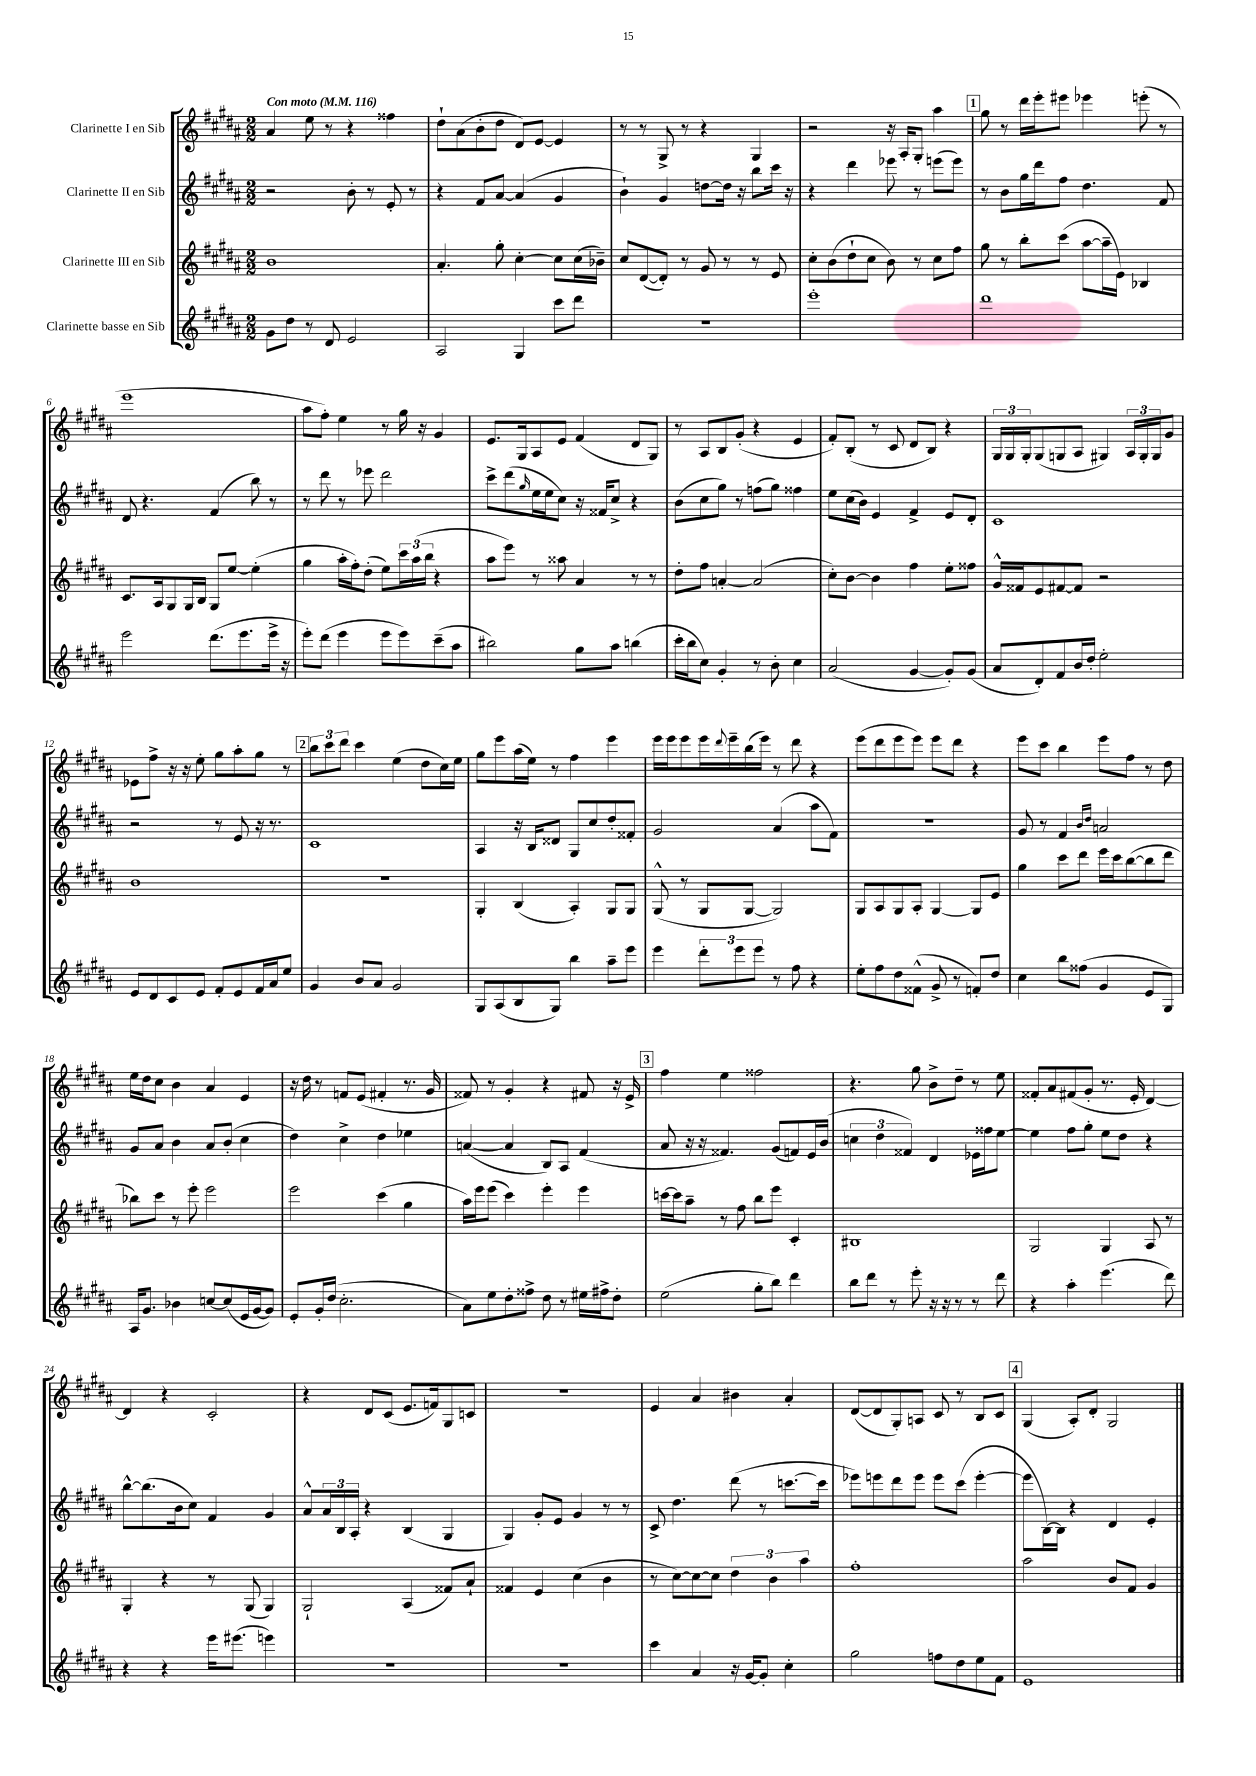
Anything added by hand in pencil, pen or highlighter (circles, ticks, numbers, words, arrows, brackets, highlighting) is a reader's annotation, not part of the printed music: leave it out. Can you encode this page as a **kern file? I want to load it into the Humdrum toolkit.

**kern	**kern	**kern	**kern
*part4	*part3	*part2	*part1
*staff4	*staff3	*staff2	*staff1
*I"Clarinette basse en Sib	*I"Clarinette III en Sib	*I"Clarinette II en Sib	*I"Clarinette I en Sib
*clefG2	*clefG2	*clefG2	*clefG2
*k[f#c#g#d#a#]	*k[f#c#g#d#a#]	*k[f#c#g#d#a#]	*k[f#c#g#d#a#]
*M2/2	*M2/2	*M2/2	*M2/2
*MM116	*MM116	*MM116	*MM116
=1	=1	=1	=1
!	!	!	!LO:TX:a:B:t=Con moto
8g#\L	1b	2r	4a#/
8dd#\J	.	.	.
8r	.	.	8ee\
8d#/	.	.	8r
2e/	.	8b'\	4r
.	.	8r	.
.	.	8e'/	4ff##X\
.	.	8r	.
=2	=2	=2	=2
2A#/	4.a#'/	4r	8dd#`\L
.	.	.	(8a#\
.	.	8f#/L	8b'\
.	8gg#'\	[8a#/J	8dd#\J
4G#/	[4cc#'\	(4a#/]	8d#/L)
.	.	.	[8e/J
8ccc#\L	8cc#\L]	4g#/	4e/]
8ddd#\J	(16cc#\L	.	.
.	16b-X~\JJ)	.	.
=3	=3	=3	=3
1r	8cc#/L	4b`\)	8r
.	([8d#/	.	8r
.	8d#'/J])	4g#/	8G#^/
.	8r	.	8r
.	8g#/	[8ddn\L	4r
.	8r	16dd\Jk]	.
.	.	16r	.
.	8r	8bb\L	4G#/
.	8e/	16ccc#\Jk	.
.	.	16r	.
=4	=4	=4	=4
1eee'	8cc#'\L	4r	2r
.	(8b\	.	.
.	8dd#`\	4ddd#\	.
.	8cc#\J	.	.
.	8b\)	8eee-X\	16r
.	.	.	16A#'/KL
.	8r	8r	8G#'/J
.	8cc#\L	(8eeen\L	4aa#\
.	8ff#\J	8eee\J)	.
!!LO:REH:place=s1:t=1
=5	=5	=5	=5
1ddd#	8gg#\	8r	8gg#\
.	8r	8b\L	8r
.	8bb'\L	16gg#\L	16ddd#\LL
.	.	16ddd#\J	16eee'\J
.	(8ccc#\J	8ff#\J	8eee#X\J
.	[8aa#\L	4.dd#\	4eee-X\
.	16aa#~\L]	.	.
.	16e\JJ)	.	.
.	4B-X/	.	(8eeen'\
.	.	8f#/	8r
!!LO:LB:g=z
=6	=6	=6	=6
2eee\	8.c#/L	8d#/	1eee
.	.	4.r	.
.	16A#/k	.	.
.	8G#/	.	.
.	16G#/L	.	.
.	16B/JJ	.	.
(8.ddd#\L	8G#/L	(4f#/	.
.	[8ee/J	.	.
8.eee\	.	.	.
.	(4ee'\]	8bb\)	.
16eee^\Jk	.	8r	.
16r	.	.	.
=7	=7	=7	=7
8eee'\L)	4gg#\	8r	8aa#\L
(8ddd#\J	.	8ddd#\	8ff#'\J)
4eee\	16aa#'\LL	8r	4ee\
.	16ff#'\J)	.	.
.	(8dd#'\J	8eee-X\	.
8eee\L	8ee\L)	2ddd#\	8r
8eee\)	24ccc#\L	.	16gg#\
.	(24aa#\	.	.
.	.	.	16r
.	24bb\JJ	.	.
(8ccc#~\	4r	.	4g#/
8aa#\J	.	.	.
=8	=8	=8	=8
2bb#X\)	8aa#\L	8ccc#^\L	8.e/L
.	8eee\J)	(8ddd#\	.
.	.	.	16G#/k
.	.	16qqgg#/	.
.	8r	16ee\L	8A#/
.	.	16ee\J	.
.	8aa##X\	8cc#\J)	8e/J
8gg#\L	4a#/	16r	(4f#/
.	.	16f##X/KL	.
8aa#\J	.	8cc#^/J	.
(4bbn\	8r	4r	8d#/L
.	8r	.	8G#/J)
=9	=9	=9	=9
16ccc#'\LL	8dd#'\L	(8b\L	8r
16bb\J	.	.	.
8cc#\J)	8ff#\J	8cc#\	8A#/L
4g#'/	[4an'/	8gg#\J)	8B/
.	.	8r	(8g#'/J
8r	(2a/]	(8ffn\L	4r
8b'\	.	8gg#\J)	.
4cc#\	.	4ff##X\	4e/
=10	=10	=10	=10
(2a#/	8cc#'\L)	8ee\L	8f#'/L)
.	[8b\J	(16cc#\L	(8B'/J
.	.	16b\JJ)	.
.	4b\]	4e/	8r
.	.	.	8c#/
[4g#/	4ff#\	4f#^/	8d#/L
.	.	.	8B/J)
8g#'/L])	8ee'\L	8e/L	4r
(8g#/J	8ff##X\J	8d#'/J	.
=11	=11	=11	=11
8a#/L	16g#^^/LL	1c#	24G#/LL
.	.	.	24G#/
.	16f##X/J	.	.
.	.	.	24G#'/J
8d#'/)	8e/	.	(8G#/
8f#/	[8f#X/	.	8Gn/
16b/L	8f#/J]	.	8A#/J
16dd#'/JJ	.	.	.
2ee'\	2r	.	4G#X/)
.	.	.	24A#/LL
.	.	.	24G#'/
.	.	.	24G#/J
.	.	.	8g#/J
!!LO:LB:g=z
=12	=12	=12	=12
8e/L	1b	2r	8e-X\L
8d#/	.	.	8ff#^\J
8c#/	.	.	16r
.	.	.	16r
8e/J	.	.	8ee'\
8f#'/L	.	8r	8gg#\L
8e/	.	8e/	8aa#'\
16f#/L	.	16r	8gg#\J
16a#/J	.	8.r	.
8ee/J	.	.	8r
!!LO:REH:place=s1:t=2
=13	=13	=13	=13
4g#/	1r	1c#	12bb\L
.	.	.	12ccc#\
.	.	.	12ddd#\J
8b/L	.	.	4ccc#\
8a#/J	.	.	.
2g#/	.	.	(4ee\
.	.	.	8dd#\L
.	.	.	16cc#\L)
.	.	.	16ee\JJ
=14	=14	=14	=14
8G#/L	4G#'/	4A#/	8gg#\L
(8A#/	.	.	8eee\
8B/	(4B/	16r	(16aa#\L
.	.	16B/KL	16ee\JJ)
8G#/J)	.	8d##X/J	8r
4bb\	4A#'/)	8G#/L	4ff#\
.	.	8cc#/	.
8aa#~\L	8G#/L	8dd#'/	4eee\
8eee\J	8G#/J	8f##X'/J	.
=15	=15	=15	=15
4eee\	(8G#^^/	2g#/	16eee\LL
.	.	.	16eee\J
.	8r	.	8eee\
12ddd#'\L	8G#/L	.	16eee\L
.	.	.	8qqddd#/
.	.	.	16eee~\
12eee\	.	.	.
.	[8G#/J	.	(16bb\
12eee\J	.	.	.
.	.	.	16eee\JJ)
8r	2G#/])	(4a#/	8r
8ff#\	.	.	8ddd#\
4r	.	8aa#\L	4r
.	.	8f#\J)	.
=16	=16	=16	=16
8ee'\L	8G#/L	1r	(8eee\L
8ff#\	8A#/	.	8ddd#\
8dd#\	8G#/	.	8eee\
(8f##X^^\J	8A#'/J	.	8eee\J)
8g#^/	[4G#/	.	8eee\L
8r	.	.	8ddd#\J
8fn'/L)	8G#/L]	.	4r
8dd#/J	8e/J	.	.
=17	=17	=17	=17
4cc#\	4gg#\	8g#/	8eee\L
.	.	8r	8ccc#\J
8bb\L	8ccc#\L	4f#/	4bb\
(8ff##X\J	8ddd#\J	.	.
.	.	16qqb/LL	.
.	.	16qqdd#/JJ	.
4g#/	16eee\LL	2an/	8eee\L
.	16ccc#\J	.	.
.	([8bb\	.	8ff#\J
8e/L	8bb\]	.	8r
8G#/J)	8ddd#\J	.	8dd#\
!!LO:LB:g=z
=18	=18	=18	=18
16A#/KL	8bb-X\L)	8g#/L	16ee\LL
8.g#/J	.	.	16dd#\J
.	8ccc#\J	8a#/J	8cc#\J
4b-X\	8r	4b\	4b\
.	8eee'\	.	.
[8ccn/L	2eee\	8a#/L	4a#/
(8cc/]	.	(8b'/J	.
16e/L	.	4cc#\	4e/
[16g#/J	.	.	.
8g#/J])	.	.	.
=19	=19	=19	=19
8e'/L	2eee\	4dd#\)	16r
.	.	.	16dd#\
16g#'/L	.	.	8r
(16dd#/JJ	.	.	.
2.cc#'\	.	4cc#^\	8fn/L
.	.	.	(8e/J
.	(4ccc#\	4dd#\	4f#X'/
.	4gg#\	4ee-X\	8.r
.	.	.	16g#/
=20	=20	=20	=20
8a#\L)	16aa#\LL)	([4an/	8f##X/)
.	16eee\J	.	.
8ee\	(8eee\J	.	8r
8dd#'\	4ccc#\)	4a/]	4g#'/
8ff##X^\J	.	.	.
8dd#\	4eee'\	8B/L)	4r
8r	.	8A#/J	.
16ee#X\LL	4eee\	(4f#/	8f#X/
16ff#X^\J	.	.	.
8dd#'\J	.	.	16r
.	.	.	16e^/
!!LO:REH:place=s1:t=3
=21	=21	=21	=21
(2ee\	[16cccn\LL	8a#/	4ff#\
.	16ccc\J]	.	.
.	8aa#~\J	16r	.
.	.	16r	.
.	8r	4.f##X/)	4ee\
.	8ff#\	.	.
8gg#'\L	8bb\L	.	2ff##X\
8bb\J)	8eee\J	(8g#/L	.
4ddd#\	4c#'/	8fn/)	.
.	.	16e/L	.
.	.	(16b/JJ	.
=22	=22	=22	=22
8bb\L	1B#X	6ccn\	4.r
8ddd#\J	.	.	.
.	.	6dd#\	.
8r	.	.	.
.	.	6f##X/)	.
8eee'\	.	.	8gg#\
16r	.	4d#/	8b^\L
16r	.	.	.
8r	.	.	8dd#~\J
8r	.	16e-X\LL	8r
.	.	16ff##X\J	.
8ddd#\	.	[8ee\J	8ee\
=23	=23	=23	=23
4r	2G#/	4ee\]	8f##X'/L
.	.	.	8a#/
4aa#'\	.	8ff#\L	(8f#X/
.	.	8gg#'\J	8g#'/J
(4.eee\	4G#/	8ee\L	8.r
.	.	8dd#\J	.
.	.	.	16e'/
.	8A#/	4r	[4d#/)
8ddd#\)	8r	.	.
!!LO:LB:g=z
=24	=24	=24	=24
4r	4G#'/	[8bb^^\L	4d#/]
.	.	(8.bb\]	.
4r	4r	.	4r
.	.	16b\k	.
.	.	8cc#\J)	.
16eee\KL	8r	4f#/	2c#'/
(8.eee#X\J	.	.	.
.	(8G#/	.	.
4eeen\)	4G#/)	4g#/	.
=25	=25	=25	=25
1r	2G#`/	8a#^^/L	4r
.	.	24a#/L	.
.	.	24B/	.
.	.	24A#'/JJ	.
.	.	4r	8d#/L
.	.	.	(8c#/J
.	(4A#/	(4B/	8.e/L
.	.	.	16fn/k)
.	8f##X/L)	4G#/	8G#/
.	8a#`/J	.	8cn/J
=26	=26	=26	=26
1r	4f##X/	4G#/)	1r
.	4e/	8g#'/L	.
.	.	8e/J	.
.	(4cc#\	4g#/	.
.	4b\	8r	.
.	.	8r	.
=27	=27	=27	=27
4ccc#\	8r	8c#^/	4e/
.	[8cc#\L)	4.dd#\	.
4a#/	8cc#\_	.	4a#/
.	8cc#\J]	.	.
16r	6dd#\	(8ddd#\	4b#X\
[16g#/KL	.	.	.
8g#'/J]	.	8r	.
.	6b\	.	.
4cc#'\	.	[8.cccn\L	4a#'/
.	6aa#\	.	.
.	.	16ccc\Jk]	.
=28	=28	=28	=28
2gg#\	1ff#'	8eee-X\L)	([8d#/L
.	.	8eeen\	8d#/]
.	.	8ddd#\	8G#'/)
.	.	8eee\J	8An/J
8ffn\L	.	8eee\L	8c#/
8dd#\	.	(8ccc#\J	8r
8ee\	.	[4eee'\	8B/L
8f#\J	.	.	8c#/J
!!LO:REH:place=s1:t=4
=29	=29	=29	=29
1e	2aa#\	8eee\L]	(4G#/
.	.	[16B\L)	.
.	.	16B\JJ]	.
.	.	4r	8A#'/L)
.	.	.	8d#'/J
.	8b/L	4d#/	2G#/
.	8f#/J	.	.
.	4g#/	4e'/	.
==	==	==	==
*-	*-	*-	*-
